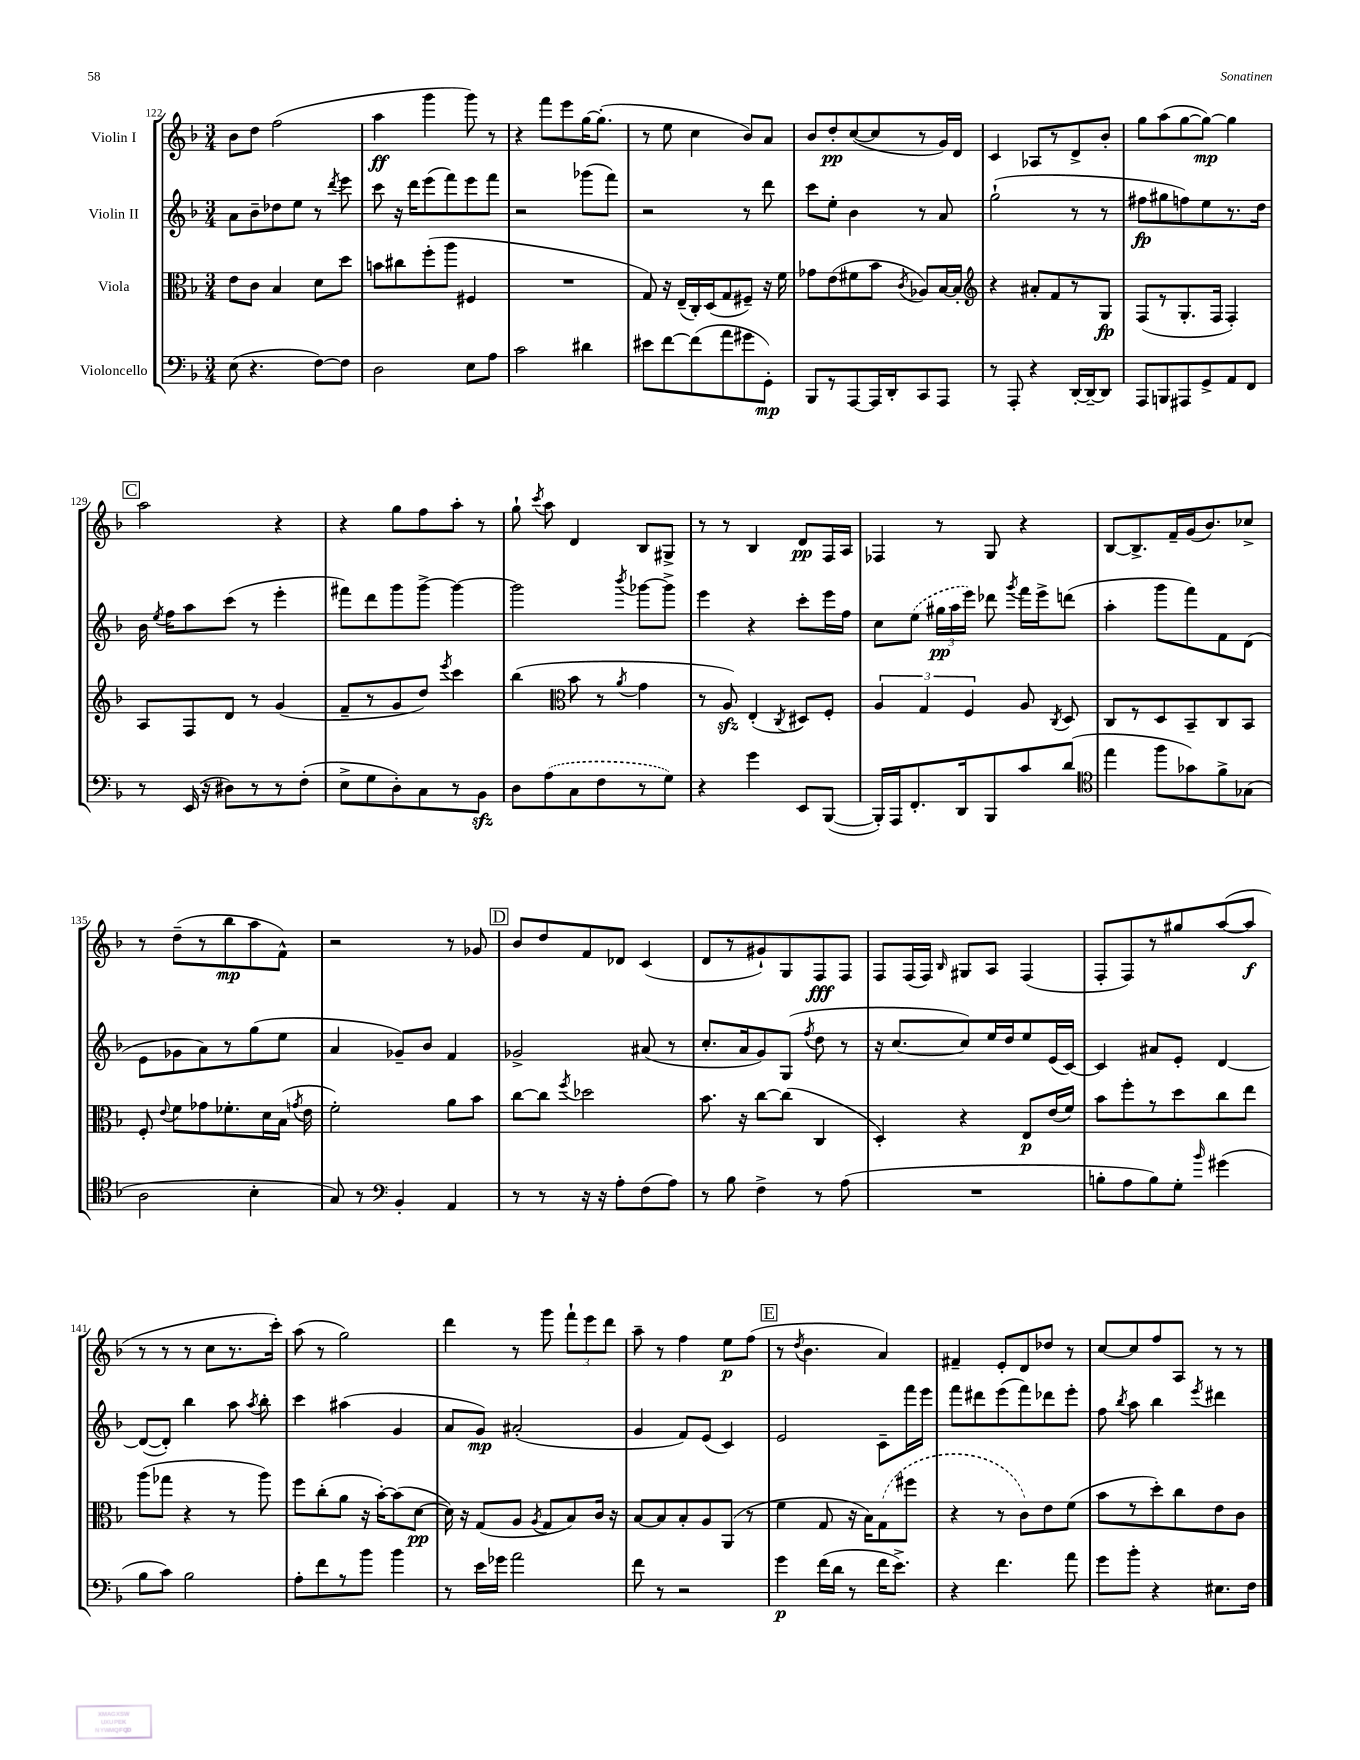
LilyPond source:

<<
\new StaffGroup <<
\new Staff = "s0" \with { instrumentName = "Violin I" } {
    \clef treble \key f \major \numericTimeSignature \time 3/4
    \autoBeamOff bes'8[ d''8] f''2( |
    a''4\ff g'''4 g'''8) r8 |
    r4 f'''8[ e'''8 g''16~ g''8.]-.( |
    r8 e''8 c''4 bes'8[) a'8] |
    bes'8[ d''8-.\pp c''8~( c''8 r8 g'16) d'16] |
    c'4 aes8[ r8 d'8-> bes'8]-. |
    g''8[ a''8( g''8~ g''8]~\mp) g''4 |
    \mark \markup { \box "C" } a''2 r4 |
    r4 g''8[ f''8 a''8]-. r8 |
    g''8-! \acciaccatura { c'''8 } a''8 d'4 bes8[ gis8]-> |
    r8 r8 bes4 d'8[\pp f16 a16] |
    fes4 r8 g8 r4 |
    bes8[~ bes8.-> f'16-- g'16( bes'8.) ces''8]-> |
    r8 d''8[--( r8 bes''8\mp a''8 f'8]-^) |
    r2 r8 ges'8 |
    \mark \markup { \box "D" } bes'8[ d''8 f'8 des'8] c'4( |
    d'8[ r8 gis'8-!) g8 f8\fff f8] |
    f8[ f16( f16]) \grace { bes16 } gis8[ a8] f4( |
    f8[-. f8) r8 gis''8 a''8~( a''8]\f |
    r8 r8 r8 c''8[ r8. c'''16]-.) |
    a''8( r8 g''2) |
    d'''4 r8 g'''8 \tuplet 3/2 { f'''8[-! e'''8 d'''8] } |
    a''8-- r8 f''4 e''8[\p f''8]( |
    \mark \markup { \box "E" } r8 \acciaccatura { d''8 } bes'4. a'4) |
    fis'4-- e'8[-. d'8 des''8] r8 |
    c''8[~ c''8 f''8 a8] r8 r8 \bar "|." |
}
\new Staff = "s1" \with { instrumentName = "Violin II" } {
    \clef treble \key f \major \numericTimeSignature \time 3/4
    \autoBeamOff a'8[ bes'8-- des''8 e''8] r8 \acciaccatura { d'''8 } e'''8 |
    c'''8 r16 d'''16[ e'''8( f'''8) e'''8 f'''8] |
    r2 ges'''8[( f'''8]) |
    r2 r8 d'''8 |
    c'''8[ e''8]-. bes'4 r8 a'8 |
    g''2-!( r8 r8 |
    fis''8[\fp gis''8 f''8) e''8 r8. d''16] |
    \mark \markup { \box "C" } bes'16 \acciaccatura { e''8 } f''16[ a''8 c'''8]( r8 e'''4-. |
    fis'''8[) d'''8 g'''8 g'''8]~-> g'''4~ |
    g'''2 \acciaccatura { bes'''8 } ges'''8[~ ges'''8]-> |
    e'''4 r4 c'''8[-. e'''16 f''16] |
    c''8[ \once \slurDashed e''8]( \tuplet 3/2 { gis''16[\pp a''16 e'''16]) } des'''8 \acciaccatura { g'''8 } f'''16[ e'''16-> d'''8]( |
    a''4-. g'''8[ f'''8) f'8 d'8]( |
    e'8[ ges'8 a'8) r8 g''8( e''8] |
    a'4 ges'8[--) bes'8] f'4 |
    \mark \markup { \box "D" } ges'2-> ais'8( r8 |
    c''8.[-. a'16 g'8) g8]( \acciaccatura { f''8 } d''8 r8 |
    r16 c''8.[~ c''8) e''16 d''16 e''8 e'16( c'16]~) |
    c'4 ais'8[ e'8]-. d'4~ |
    d'8[~( d'8]-.) bes''4 a''8 \acciaccatura { a''8 } bes''8-. |
    c'''4 ais''4( g'4 |
    a'8[ g'8]\mp) ais'2-.( |
    g'4 f'8[) e'8]( c'4) |
    \mark \markup { \box "E" } e'2 c'8[-- f'''16 e'''16] |
    f'''8[ dis'''8 e'''8( f'''8) des'''8 e'''8]-. |
    f''8 \acciaccatura { bes''8 } a''8 bes''4 \acciaccatura { e'''8 } dis'''4 \bar "|." |
}
\new Staff = "s2" \with { instrumentName = "Viola" } {
    \clef alto \key f \major \numericTimeSignature \time 3/4
    \autoBeamOff e'8[ c'8] bes4 d'8[ d''8] |
    b'8[ cis''8 f''8-.( a''8] fis4 |
    R2. |
    g8) r16 e16[--( c16-.) d16( g8 fis8]--) r16 f'16 |
    ges'8[ e'8( fis'8 bes'8] \acciaccatura { c'8 } aes8[) bes16~ bes16]-. |
    \clef treble r4 ais'8[-. f'8 r8 g8]\fp |
    f8[( r8 g8.-. f16] f4-.) |
    \mark \markup { \box "C" } a8[ f8 d'8] r8 g'4( |
    f'8[-- r8 g'8 d''8]) \acciaccatura { e'''8 } c'''4 |
    bes''4( \clef alto bes'8 r8 \acciaccatura { a'8 } g'4 |
    r8 a8\sfz) e4-.( \acciaccatura { c8 } dis8[) f8]-. |
    \tuplet 3/2 { a4 g4 f4 } a8 \acciaccatura { c8 } d8 |
    c8[ r8 d8 bes,8-- c8 bes,8] |
    f8-. \appoggiatura { e'8 } f'8[ ges'8 fes'8.-. d'16 bes16]( \acciaccatura { g'8 } e'16 |
    f'2-.) a'8[ bes'8] |
    \mark \markup { \box "D" } c''8[~ c''8] \acciaccatura { f''8 } des''2 |
    bes'8. r16 c''8[~ c''8]( c4 |
    d4-.) r4 e8[\p e'16( f'16]) |
    bes'8[ f''8-. r8 d''8 c''8 e''8] |
    a''8[( ges''8] r4 r8 a''8) |
    f''8[ c''8-.( a'8] r16 bes'16[~-.) bes'8( d'8]~\pp |
    d'16) r16 g8[( a8] \acciaccatura { a8 } g8[ bes8) c'16] r16 |
    bes8[~ bes8 bes8-. a8 a,8]( r8 |
    \mark \markup { \box "E" } f'4 g8 r16 bes16[) \once \slurDashed g8( fis''8] |
    r4 r8 c'8[) e'8 f'8]( |
    bes'8[ r8 d''8-.) c''8 e'8 c'8] \bar "|." |
}
\new Staff = "s3" \with { instrumentName = "Violoncello" } {
    \clef bass \key f \major \numericTimeSignature \time 3/4
    \autoBeamOff e8( r4. f8[~) f8] |
    d2 e8[ a8] |
    c'2 dis'4 |
    eis'8[ f'8~ f'8( a'8 gis'8 g,8]-.\mp) |
    bes,,8[ r8 a,,8~ a,,16 d,16-. c,8 a,,8] |
    r8 a,,8-. r4 d,16[~-. d,16~-- d,8] |
    a,,8[ b,,8 ais,,8 g,8-> a,8 f,8] |
    \mark \markup { \box "C" } r8 e,16( r16 dis8[) r8 r8 f8]-.( |
    e8[-> g8 d8-.) c8 r8 bes,8]\sfz |
    d8[ \once \slurDashed a8( c8 f8 r8 g8]) |
    r4 g'4 e,8[ bes,,8]~( |
    bes,,16[-.) a,,16 f,8.-. d,16 bes,,8 c'8 d'8]( |
    \clef tenor e''4 f''8[ ges'8) f'8-> ges8]( |
    a2 bes4-. |
    g8) r8 \clef bass bes,4-. a,4 |
    \mark \markup { \box "D" } r8 r8 r16 r16 a8[-. f8( a8]) |
    r8 bes8 f4-> r8 a8( |
    R2. |
    b8[-. a8 b8) g8]-. \grace { bes'16 } gis'4( |
    bes8[ c'8]) bes2 |
    a8[-. f'8 r8 bes'8] bes'4 |
    r8 e'16[ ges'16] a'2 |
    f'8 r8 r2 |
    \mark \markup { \box "E" } g'4\p f'16[( d'16] r8 f'16[ e'8.]->) |
    r4 f'4. a'8 |
    g'8[ bes'8]-. r4 eis8.[ f16] \bar "|." |
}
>>
>>
\layout { \context { \Score currentBarNumber = #122 } }
